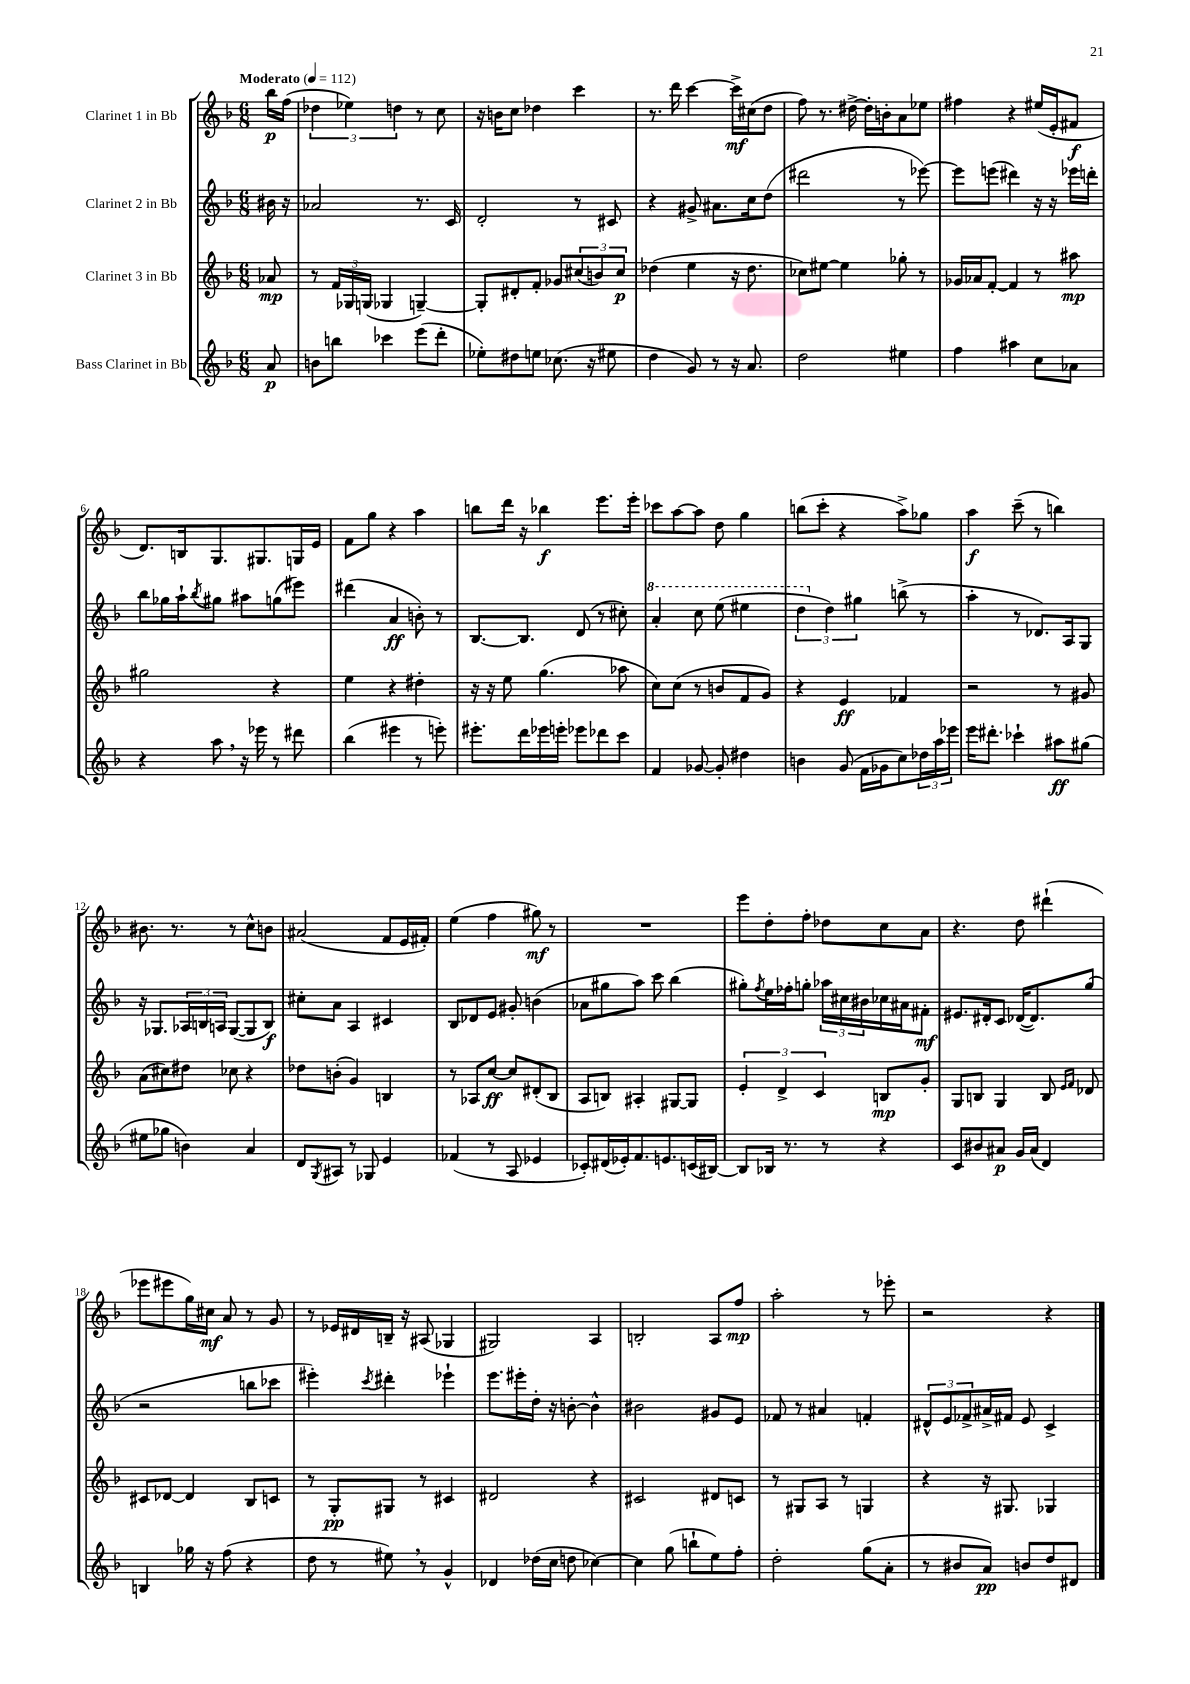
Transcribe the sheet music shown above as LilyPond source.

<<
\new StaffGroup <<
\new Staff = "s0" \with { instrumentName = "Clarinet 1 in Bb" } {
    \clef treble \key f \major \numericTimeSignature \time 6/8 \partial 8 \tempo "Moderato" 4 = 112
    bes''16\p f''16( |
    \tuplet 3/2 { des''4 ees''4) d''4 } r8 c''8 |
    r16 b'16 c''8 des''4 c'''4 |
    r8. d'''16 c'''4~ c'''16->\mf cis''16( d''8 |
    f''8) r8. dis''16~-> dis''16-. b'16-. a'8 ees''8 |
    fis''4 r4 eis''16( e'16-. fis'8\f |
    d'8.) b16 g8. gis8. g16 e'16 |
    f'8 g''8 r4 a''4 |
    b''8 d'''16 r16 bes''4\f e'''8. e'''16-. |
    ces'''8 a''8~ a''8 d''8 g''4 |
    b''8( c'''8-. r4 a''8->) ges''8 |
    a''4\f c'''8--( r8 b''4) |
    bis'8. r8. r8 c''8-^ b'8 |
    ais'2( f'8 e'16 fis'16-.) |
    e''4( f''4 gis''8\mf) r8 |
    R2. |
    e'''8 d''8-. f''8-. des''8 c''8 a'8 |
    r4. d''8 dis'''4-!( |
    ees'''8 eis'''8 g''16) cis''16\mf a'8 r8 g'8 |
    r8 ees'16 dis'16 b16-- r16 ais8( ges4 |
    gis2) a4 |
    b2-. a8 f''8\mp |
    a''2-. r8 ees'''8-. |
    r2 r4 \bar "|." |
}
\new Staff = "s1" \with { instrumentName = "Clarinet 2 in Bb" } {
    \clef treble \key f \major \numericTimeSignature \time 6/8 \partial 8
    bis'16 r16 |
    aes'2 r8. c'16 |
    d'2-. r8 cis'8 |
    r4 gis'8-> ais'8. c''16 d''8( |
    dis'''2 r8 ees'''8~) |
    ees'''8 e'''8( dis'''4) r16 r16 ees'''16 d'''16-. |
    bes''8 ges''16 a''16-! \acciaccatura { bes''8 } gis''8 ais''8 g''8( eis'''8) |
    dis'''4( a'4\ff b'8-.) r8 |
    bes8.~ bes8. d'8( r8 cis''8-.) |
    \ottava #1 a''4-. c'''8 e'''8( eis'''4 |
    \tuplet 3/2 { d'''4 \ottava #0 d''4) gis''4 } b''8->( r8 |
    a''4-. r8 des'8.) a16 g8 |
    r16 ges8. \tuplet 3/2 { aes16 b16 a16 } ges8~( ges8 b8\f) |
    cis''8-. a'8 a4 cis'4 |
    bes8 des'8 e'8 gis'8-. b'4( |
    aes'8 gis''8 a''8) c'''8 bes''4( |
    gis''8-.) \acciaccatura { f''8 } e''16 fes''16-. g''8-. \tuplet 3/2 { aes''16 cis''16 bis'16 } ces''16 ais'16 fis'8-.\mf |
    eis'8. dis'16-. c'8 des'16~( des'8.) g''8( |
    r2 b''8 ces'''8 |
    eis'''4-.) \acciaccatura { c'''8 } dis'''4-. ees'''4-! |
    e'''8. eis'''16-. d''16-. r16 b'8~-. b'4-^ |
    bis'2 gis'8 e'8 |
    fes'8 r8 ais'4 f'4-. |
    \tuplet 3/2 { dis'8-^ e'8 fes'8-> } ais'16-> fis'16 e'8 c'4-> \bar "|." |
}
\new Staff = "s2" \with { instrumentName = "Clarinet 3 in Bb" } {
    \clef treble \key f \major \numericTimeSignature \time 6/8 \partial 8
    aes'8\mp |
    r8 \tuplet 3/2 { f'16 ges16 g16( } ges4 g4~--) |
    g8-. dis'8-. f'8-. ges'8 \tuplet 3/2 { cis''8( b'8) cis''8\p } |
    des''4( e''4 r16 des''8. |
    ces''8) eis''8~ eis''4 ges''8-. r8 |
    ges'16 aes'16 f'8~-. f'4 r8 ais''8\mp |
    gis''2 r4 |
    e''4 r4 dis''4-. |
    r16 r16 e''8 g''4.( aes''8 |
    c''8) c''8( r8 b'8 f'8 g'8) |
    r4 e'4\ff fes'4 |
    r2 r8 gis'8 |
    a'8( cis''8) dis''8 ces''8 r4 |
    des''8 b'8-.( g'4) b4 |
    r8 aes8 c''8~\ff c''8 dis'8-.( bes8 |
    a8 b8) ais4-. gis8~ gis8 |
    \tuplet 3/2 { e'4-. d'4-> c'4 } b8\mp g'8-. |
    g8 b8 g4 b8 \grace { e'16 f'16 } des'8 |
    cis'8 des'8~ des'4 bes8 c'8 |
    r8 g8-.\pp gis8 r8 cis'4 |
    dis'2 r4 |
    cis'2 dis'8 c'8 |
    r8 gis8 a8 r8 g4 |
    r4 r16 gis8. ges4 \bar "|." |
}
\new Staff = "s3" \with { instrumentName = "Bass Clarinet in Bb" } {
    \clef treble \key f \major \numericTimeSignature \time 6/8 \partial 8
    a'8\p |
    b'8 b''8 ces'''4 e'''8( d'''8-. |
    ees''8-.) dis''8 e''8 ces''8.( r16 eis''8 |
    d''4 g'8) r8 r16 a'8. |
    d''2 eis''4 |
    f''4 ais''4 c''8 aes'8 |
    r4 a''8 \breathe r16 ees'''16 r8 dis'''8 |
    bes''4( eis'''4 r8 e'''8-.) |
    eis'''8.-. d'''16 ees'''16 e'''16-. ees'''8 des'''8 c'''8 |
    f'4 ges'8~ ges'8-. dis''4 |
    b'4 g'8( f'16 ges'16 c''8) \tuplet 3/2 { des''16 a''16 ees'''16 } |
    e'''16 dis'''8.-. ces'''4-! ais''8\ff gis''8( |
    eis''8 ges''8 b'4) a'4 |
    d'8 \acciaccatura { g8 } ais8 r8 ges8 e'4 |
    fes'4( r8 a8 ees'4 |
    ces'8-.) dis'16( ees'16-.) f'8. e'8. c'16( bis16~) |
    bis8 bes16 r8. r8 r4 |
    c'8 bis'8 ais'8\p g'16 ais'16( d'4) |
    b4 ges''16 r16 f''8( r4 |
    d''8 r8 eis''8) \breathe r8 g'4-^ |
    des'4 des''16( c''16 d''8 ces''4~) |
    ces''4 g''8( b''8-! e''8) f''8-. |
    d''2-. g''8( a'8-. |
    r8 bis'8 a'8\pp) b'8 d''8 dis'8 \bar "|." |
}
>>
>>
